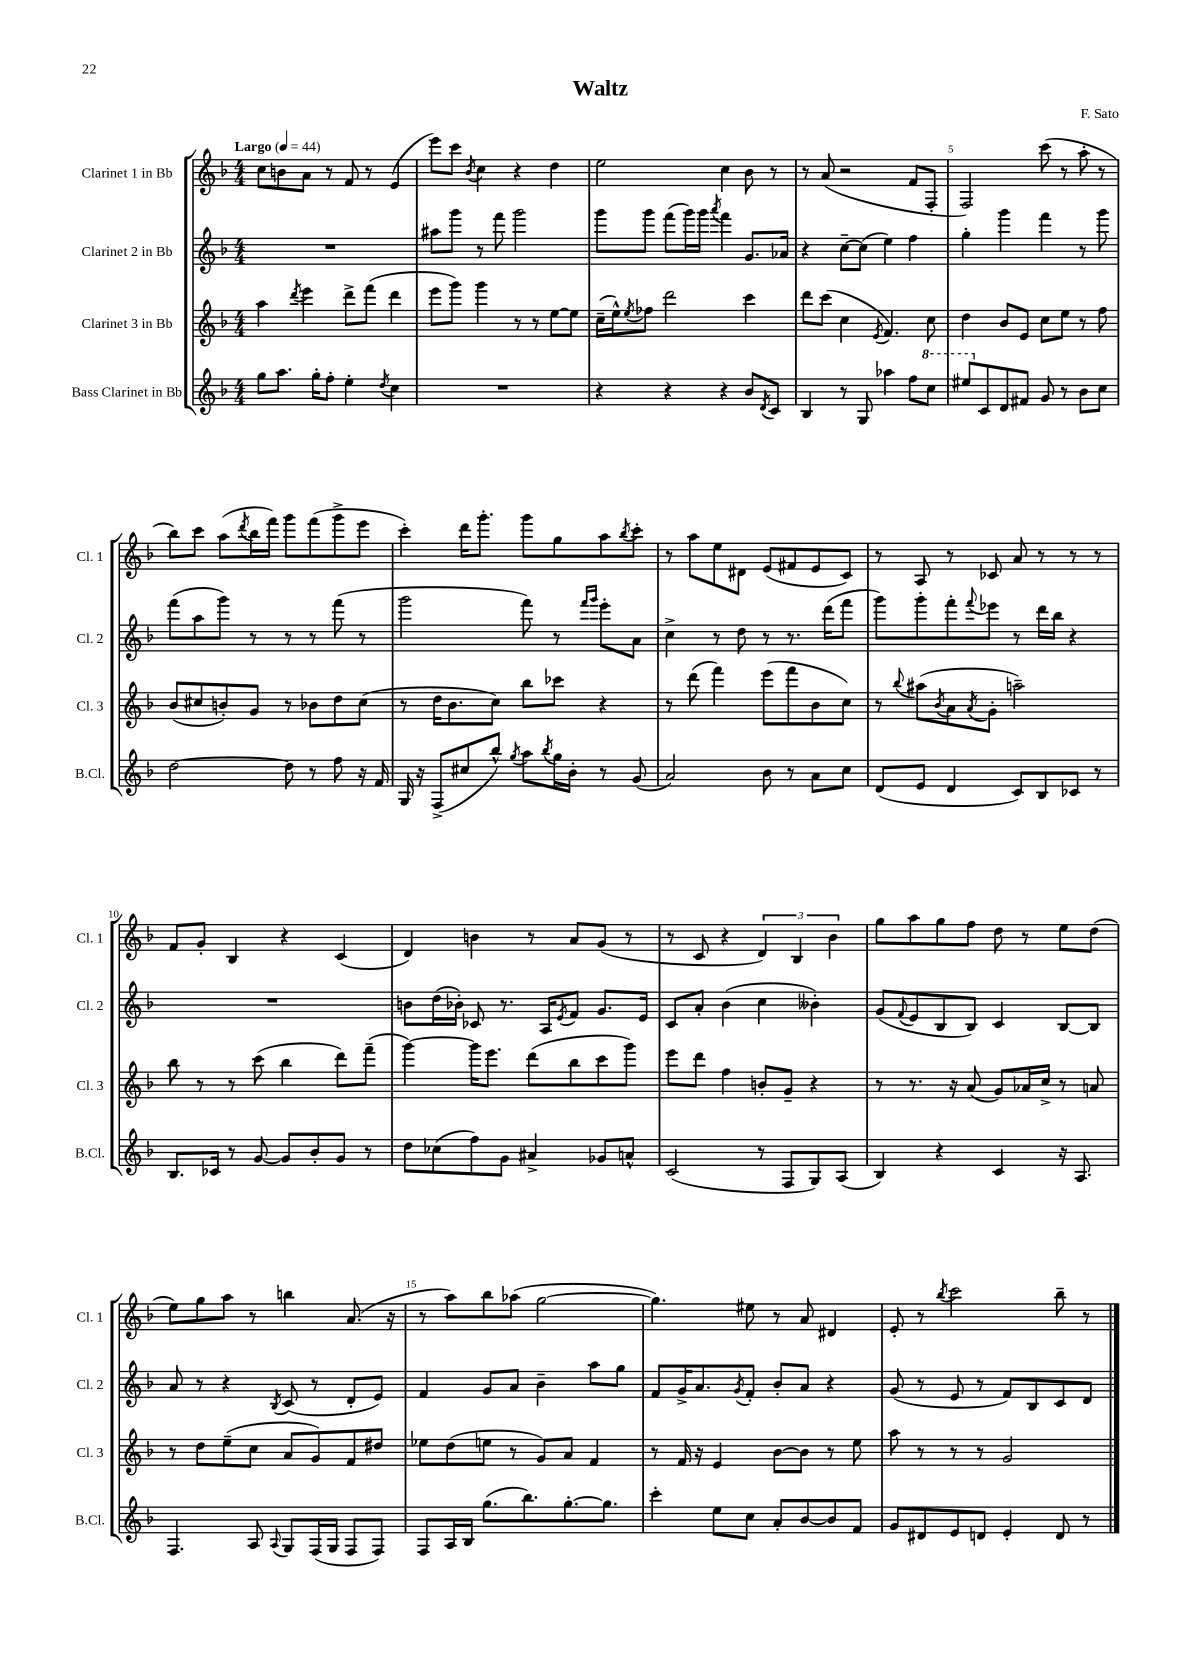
\header { title = "Waltz" composer = "F. Sato" }
<<
\new StaffGroup <<
\new Staff = "s0" \with { instrumentName = "Clarinet 1 in Bb" shortInstrumentName = "Cl. 1" } {
    \clef treble \key f \major \numericTimeSignature \time 4/4 \tempo "Largo" 4 = 44
    c''8 b'8 a'8 r8 f'8 r8 e'4( |
    e'''8) c'''8 \acciaccatura { bes'8 } c''4 r4 d''4 |
    e''2 c''4 bes'8 r8 |
    r8 a'8( r2 f'8 f8-. |
    f2) c'''8( r8 a''8-. r8 |
    bes''8) c'''8 a''8( \acciaccatura { d'''8 } bes''16 f'''16) g'''8 f'''8( g'''8-> e'''8 |
    c'''4-.) d'''16 g'''8.-. g'''8 g''8 a''8 \acciaccatura { bes''8 } c'''8-. |
    r8 a''8 e''8 dis'8 e'8( fis'8 e'8 c'8) |
    r8 a8 r8 ces'8 a'8 r8 r8 r8 |
    f'8 g'8-. bes4 r4 c'4( |
    d'4) b'4 r8 a'8 g'8( r8 |
    r8 c'8 r4 \tuplet 3/2 { d'4) bes4 bes'4 } |
    g''8 a''8 g''8 f''8 d''8 r8 e''8 d''8( |
    e''8) g''8 a''8 r8 b''4 a'8.( r16 |
    r8 a''8) bes''8 aes''8( g''2~ |
    g''4.) eis''8 r8 a'8 dis'4 |
    e'8-. r8 \acciaccatura { bes''8 } c'''2 bes''8-- r8 \bar "|." |
}
\new Staff = "s1" \with { instrumentName = "Clarinet 2 in Bb" shortInstrumentName = "Cl. 2" } {
    \clef treble \key f \major \numericTimeSignature \time 4/4
    R1 |
    ais''8 g'''8 r8 f'''8 g'''2 |
    g'''8 g'''8 f'''8( g'''16) g'''16 \acciaccatura { a'''8 } f'''4 g'8. aes'16 |
    r4 c''8~-- c''8( e''4) f''4 |
    g''4-. g'''4 f'''4 r8 g'''8 |
    f'''8( a''8 g'''8) r8 r8 r8 f'''8( r8 |
    g'''2 f'''8) r8 \grace { f'''16 g'''16 } e'''8-. a'8 |
    c''4-> r8 d''8 r8 r8. d'''16( f'''8 |
    g'''8) g'''8-. f'''8-. \appoggiatura { f'''8 } ees'''8 r8 d'''16 bes''16 r4 |
    R1 |
    b'8 d''16( bes'16-.) ces'8 r8. a16 \acciaccatura { e'8 } f'8 g'8. e'16 |
    c'8 a'8-. bes'4( c''4 beses'4-.) |
    g'8( \appoggiatura { f'8 } e'8 bes8 bes8) c'4 bes8~ bes8 |
    a'8 r8 r4 \acciaccatura { bes8 } c'8( r8 d'8-. e'8) |
    f'4 g'8 a'8 bes'4-- a''8 g''8 |
    f'8 g'16-> a'8. \acciaccatura { g'8 } f'8-. bes'8-. a'8 r4 |
    g'8( r8 e'8 r8 f'8) bes8 c'8 d'8 \bar "|." |
}
\new Staff = "s2" \with { instrumentName = "Clarinet 3 in Bb" shortInstrumentName = "Cl. 3" } {
    \clef treble \key f \major \numericTimeSignature \time 4/4
    a''4 \acciaccatura { d'''8 } e'''4 d'''8-> f'''8( d'''4 |
    e'''8 g'''8) g'''4 r8 r8 e''8~ e''8 |
    c''16--( e''16-^) \acciaccatura { e''8 } fes''8 d'''2 c'''4 |
    d'''8 c'''8( c''4 \acciaccatura { e'8 } f'4.) c''8 |
    d''4 bes'8 e'8 c''8 e''8 r8 f''8 |
    bes'8( cis''8 b'8-.) g'8 r8 bes'8 d''8 cis''8( |
    r8 d''16 bes'8. c''8) bes''8 ces'''8 r4 |
    r8 d'''8( f'''4) e'''8( f'''8 bes'8 c''8) |
    r8 \appoggiatura { bes''8 } ais''8( \acciaccatura { bes'8 } a'8 \acciaccatura { a'8 } g'8-. a''2--) |
    bes''8 r8 r8 c'''8( bes''4 d'''8) f'''8--( |
    g'''4~) g'''16 e'''8. d'''8( bes''8 c'''8 g'''8) |
    e'''8 d'''8 f''4 b'8-. g'8-- r4 |
    r8 r8. r16 a'8( g'8) aes'16 c''16-> r8 a'8 |
    r8 d''8 e''8--( c''8 a'8 g'8) f'8 dis''8 |
    ees''8 d''8( e''8 r8 g'8) a'8 f'4 |
    r8 f'16 r16 e'4 bes'8~ bes'8 r8 e''8 |
    a''8 r8 r8 r8 g'2 \bar "|." |
}
\new Staff = "s3" \with { instrumentName = "Bass Clarinet in Bb" shortInstrumentName = "B.Cl." } {
    \clef treble \key f \major \numericTimeSignature \time 4/4
    g''8 a''8. g''16-. f''8-. e''4-. \acciaccatura { d''8 } c''4 |
    R1 |
    r4 r4 r4 bes'8 \acciaccatura { d'8 } c'8 |
    bes4 r8 g8 aes''4 f''8 \ottava #1 c'''8 |
    eis'''8 \ottava #0 c'8 d'8 fis'8 g'8 r8 bes'8 c''8 |
    d''2~ d''8 r8 f''8 r16 f'16 |
    g16 r16 f8->( cis''8 bes''8-^) \acciaccatura { g''8 } a''8 \acciaccatura { bes''8 } g''16 bes'16-. r8 g'8( |
    a'2) bes'8 r8 a'8 c''8 |
    d'8( e'8 d'4 c'8) bes8 ces'8 r8 |
    bes8. ces'16 r8 g'8~ g'8 bes'8-. g'8 r8 |
    d''8 ces''8( f''8) g'8 ais'4-> ges'8 a'8-^ |
    c'2( r8 f8 g8) a8( |
    bes4) r4 c'4 r16 a8. |
    f4. a8 \appoggiatura { a8 } g8 f16( g16 f8 f8) |
    f8 a16 bes16 g''8.( bes''8.) g''8.~-. g''8. |
    c'''4-. e''8 c''8 a'8-. bes'8~ bes'8 f'8 |
    g'8 dis'8 e'8 d'8 e'4-. d'8 r8 \bar "|." |
}
>>
>>
\layout { \context { \Score \override BarNumber.break-visibility = ##(#f #t #t) barNumberVisibility = #(every-nth-bar-number-visible 5) } }
